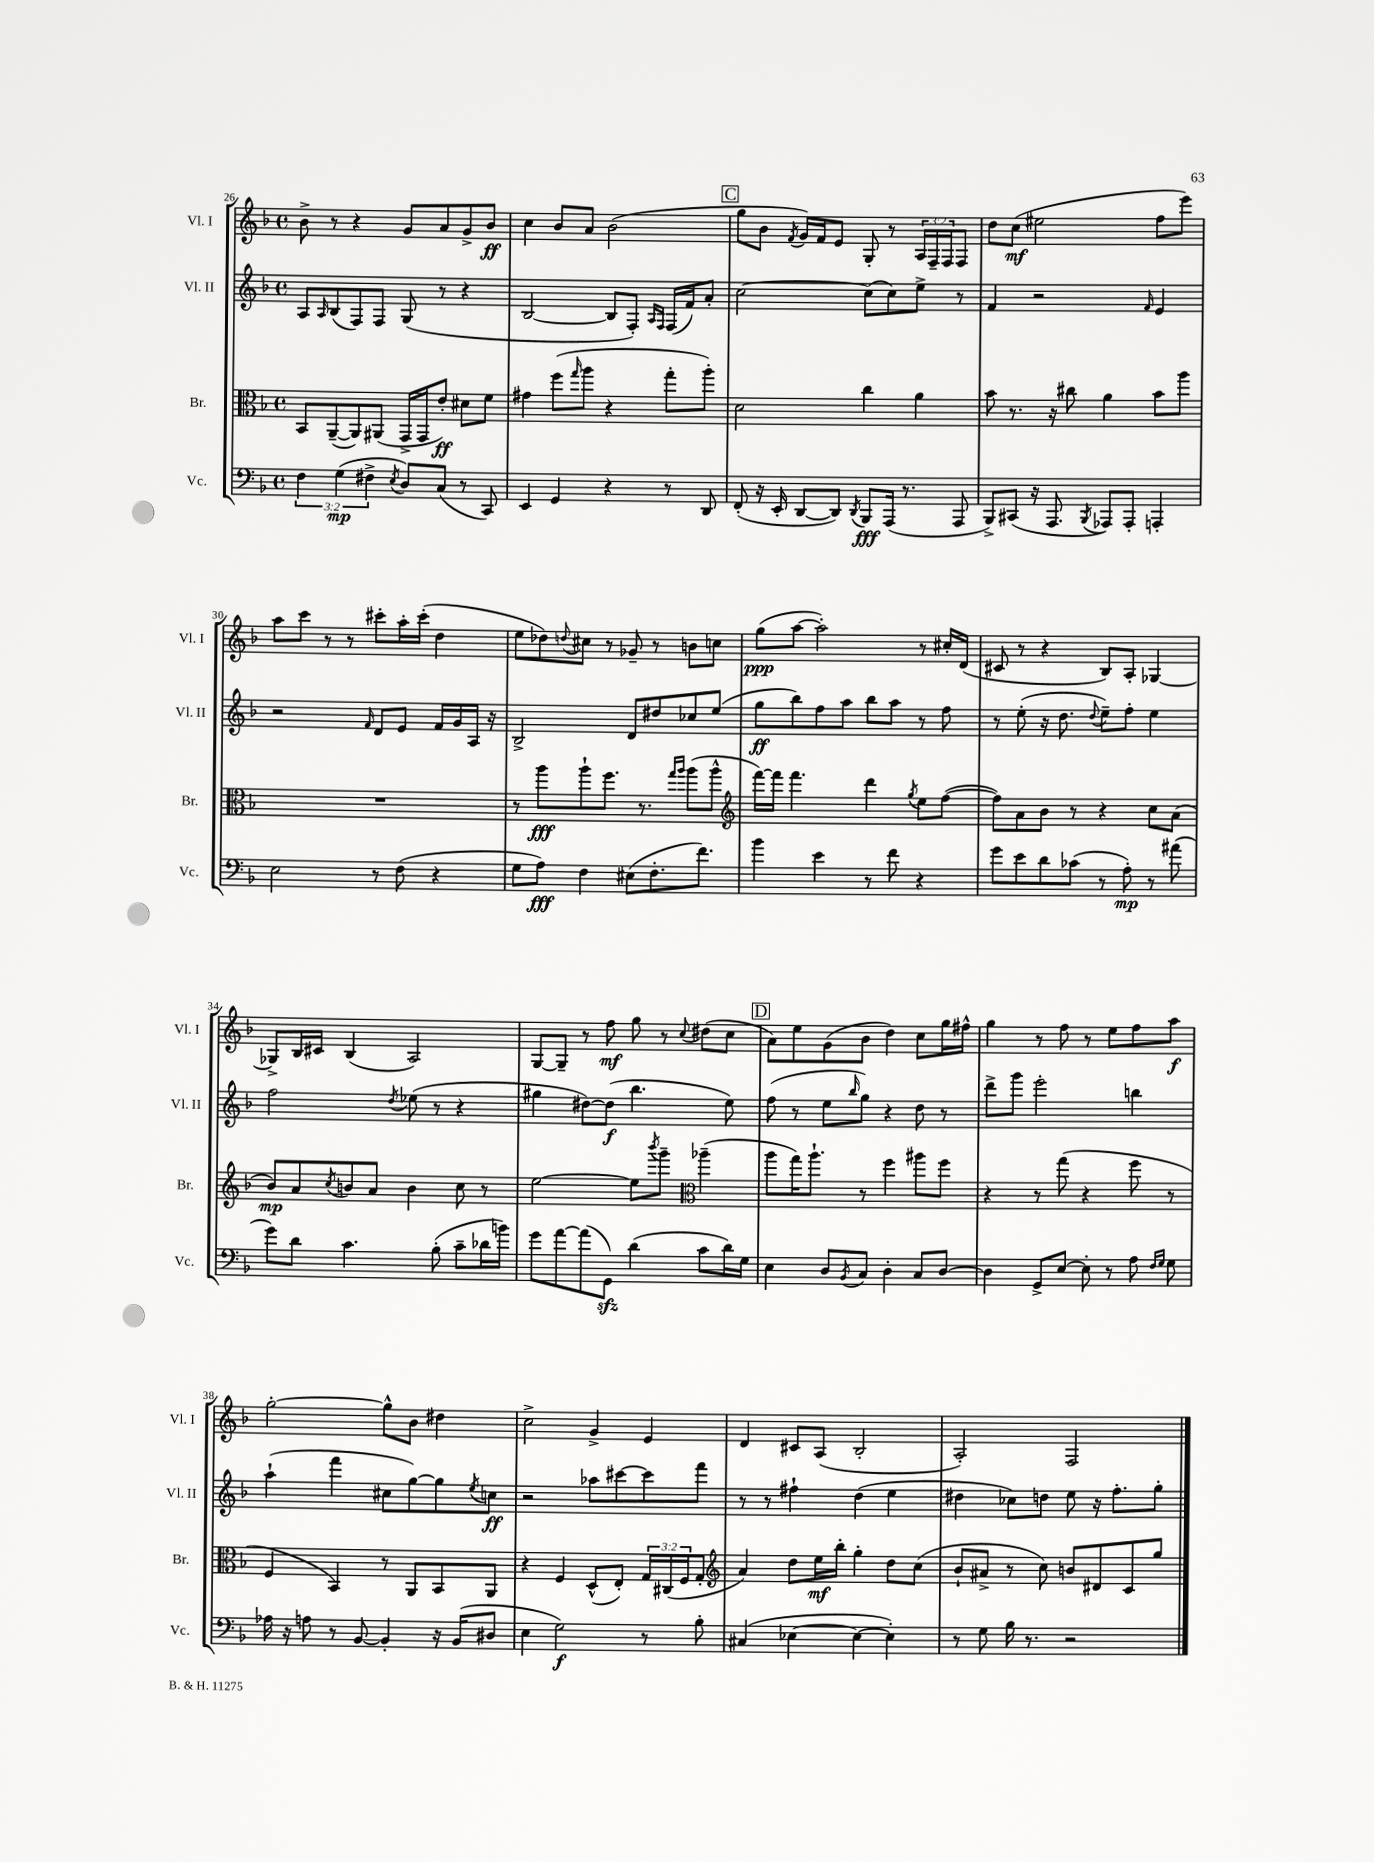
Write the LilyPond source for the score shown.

<<
\new StaffGroup <<
\new Staff = "s0" \with { instrumentName = "Vl. I" shortInstrumentName = "Vl. I" } {
    \clef treble \key f \major \defaultTimeSignature \time 4/4 \override Staff.TupletNumber.text = #tuplet-number::calc-fraction-text
    bes'8-> r8 r4 g'8 a'8 g'8-> bes'8\ff |
    c''4 bes'8 a'8 bes'2( |
    \mark \markup { \box "C" } g''8 bes'8 \acciaccatura { f'8 } g'16) f'16 e'8 g8-. r8 \tuplet 3/2 { a16 f16-- f16 } f8 |
    d''8 c''8\mf( eis''2 f''8 e'''8) |
    a''8 c'''8 r8 r8 cis'''8-. a''16-. cis'''16-.( d''4 |
    e''8 des''8) \appoggiatura { d''8 } cis''8 r8 ges'8-- r8 b'8 c''8 |
    g''8\ppp( a''8~ a''2-.) r8 cis''16-. d'16( |
    cis'8 r8 r4 bes8) a8-. ges4~ |
    ges8-> bes16 cis'16 bes4( a2) |
    g8~ g8-- r8 f''8\mf g''8 r8 \appoggiatura { c''8 } dis''8( c''8 |
    \mark \markup { \box "D" } a'8) e''8 g'8( bes'8 d''4) c''8 g''16 fis''16-^ |
    g''4 r8 f''8 r8 e''8 f''8 a''8\f |
    g''2~-. g''8-^ bes'8 dis''4 |
    c''2-> g'4-> e'4 |
    d'4 cis'8 a8( bes2-. |
    a2-.) f2 \bar "|." |
}
\new Staff = "s1" \with { instrumentName = "Vl. II" shortInstrumentName = "Vl. II" } {
    \clef treble \key f \major \defaultTimeSignature \time 4/4
    a8 \grace { a16 } bes8( f8) f8 g8( r8 r4 |
    bes2~ bes8 f8-.) \grace { a16 f16 } f16( f'16) a'8-. |
    \mark \markup { \box "C" } c''2~ c''8( c''8) e''8-> r8 |
    f'4 r2 \grace { f'16 } e'4 |
    r2 \grace { f'16 } d'8 e'8 f'16 g'16 a16 r16 |
    bes2-> d'8 dis''8 ces''8 e''8( |
    g''8\ff bes''8) f''8 a''8 bes''8 a''8 r8 f''8 |
    r8 e''8-.( r16 d''8. \appoggiatura { d''8 } e''8--) f''8-. e''4 |
    f''2 \acciaccatura { d''8 } ees''8( r8 r4 |
    gis''4 dis''8~) dis''8\f( bes''4. e''8) |
    \mark \markup { \box "D" } f''8( r8 e''8 \grace { bes''16 } g''8) r4 d''8 r8 |
    d'''8-> g'''8 e'''2-. b''4 |
    a''4-!( f'''4 cis''8 g''8~) g''8 \acciaccatura { e''8 } c''8\ff |
    r2 aes''8 cis'''8~ cis'''8 f'''8 |
    r8 r8 fis''4-! d''4( e''4 |
    dis''4 ces''8) d''8 e''8 r16 f''8.-. g''8-. \bar "|." |
}
\new Staff = "s2" \with { instrumentName = "Br." shortInstrumentName = "Br." } {
    \clef alto \key f \major \defaultTimeSignature \time 4/4 \override Staff.TupletNumber.text = #tuplet-number::calc-fraction-text
    bes,8 a,8~--( a,8) ais,8( g,16-> g,16 e'8-.\ff) dis'8 f'8 |
    gis'4 f''8( \grace { g''16 } a''8 r4 g''8-. a''8-.) |
    \mark \markup { \box "C" } d'2 c''4 a'4 |
    bes'8 r8. r16 cis''8 a'4 bes'8 a''8 |
    R1 |
    r8 a''8\fff a''8-! f''8. r8. \grace { g''16 a''16 } a''8( a''8-^ |
    \clef treble f'''16~) f'''16 f'''4. d'''4 \acciaccatura { g''8 } e''8 f''8~( |
    f''8) a'8 bes'8 r8 r4 c''8 a'8( |
    bes'8\mp) a'8 \acciaccatura { c''8 } b'8 a'8 b'4 c''8 r8 |
    e''2~ e''8 \acciaccatura { bes'''8 } g'''8-- \clef alto aes''4--( |
    \mark \markup { \box "D" } a''8 g''16) a''8.-! r8 f''4 ais''8 f''8 |
    r4 r8 g''8( r4 f''8 r8 |
    f4 bes,4) r8 a,8 bes,8 a,8 |
    r4 f4 d8-^( e8-.) \tuplet 3/2 { g16 cis16( f16 } g8-. |
    \clef treble a'4) d''8 e''16\mf bes''16-. g''4-. d''8 c''8( |
    bes'8-! ais'8-> r8 c''8) b'8 dis'8 c'8 g''8 \bar "|." |
}
\new Staff = "s3" \with { instrumentName = "Vc." shortInstrumentName = "Vc." } {
    \clef bass \key f \major \defaultTimeSignature \time 4/4 \override Staff.TupletNumber.text = #tuplet-number::calc-fraction-text
    \tuplet 3/2 { f4 g4\mp( fis4-> } \acciaccatura { e8 } d8) c8( r8 c,8) |
    e,4 g,4 r4 r8 d,8 |
    \mark \markup { \box "C" } f,8-.( r16 e,16-. d,8~ d,8) \acciaccatura { d,8 } bes,,8\fff a,,16( r8. a,,8 |
    bes,,8->) cis,8( r16 a,,8. \acciaccatura { bes,,8 } aes,,8) aes,,8-. a,,4-. |
    e2 r8 f8( r4 |
    g8 a8\fff) f4 eis8( f8.-. f'8.) |
    bes'4 e'4 r8 f'8 r4 |
    g'8 e'8 d'8 ces'8( r8 a8-.\mp) r8 ais'8( |
    g'8) d'8 c'4. bes8-.( c'8-- des'16 b'16) |
    g'8 a'8~ a'8( g,8\sfz) d'4( c'8 d'16) g16 |
    \mark \markup { \box "D" } e4 d8 \acciaccatura { bes,8 } c8 d4-. c8 d8~ |
    d4 g,8-> e8~ e8-. r8 a8 \grace { f16 g16 } g8 |
    aes16 r16 a8 r8 bes,8~ bes,4-. r16 bes,16( dis8 |
    e4 g2\f) r8 bes8-. |
    cis4( ees4~ ees4~ ees4-.) |
    r8 g8 bes16 r8. r2 \bar "|." |
}
>>
>>
\layout { \context { \Score currentBarNumber = #26 } }
